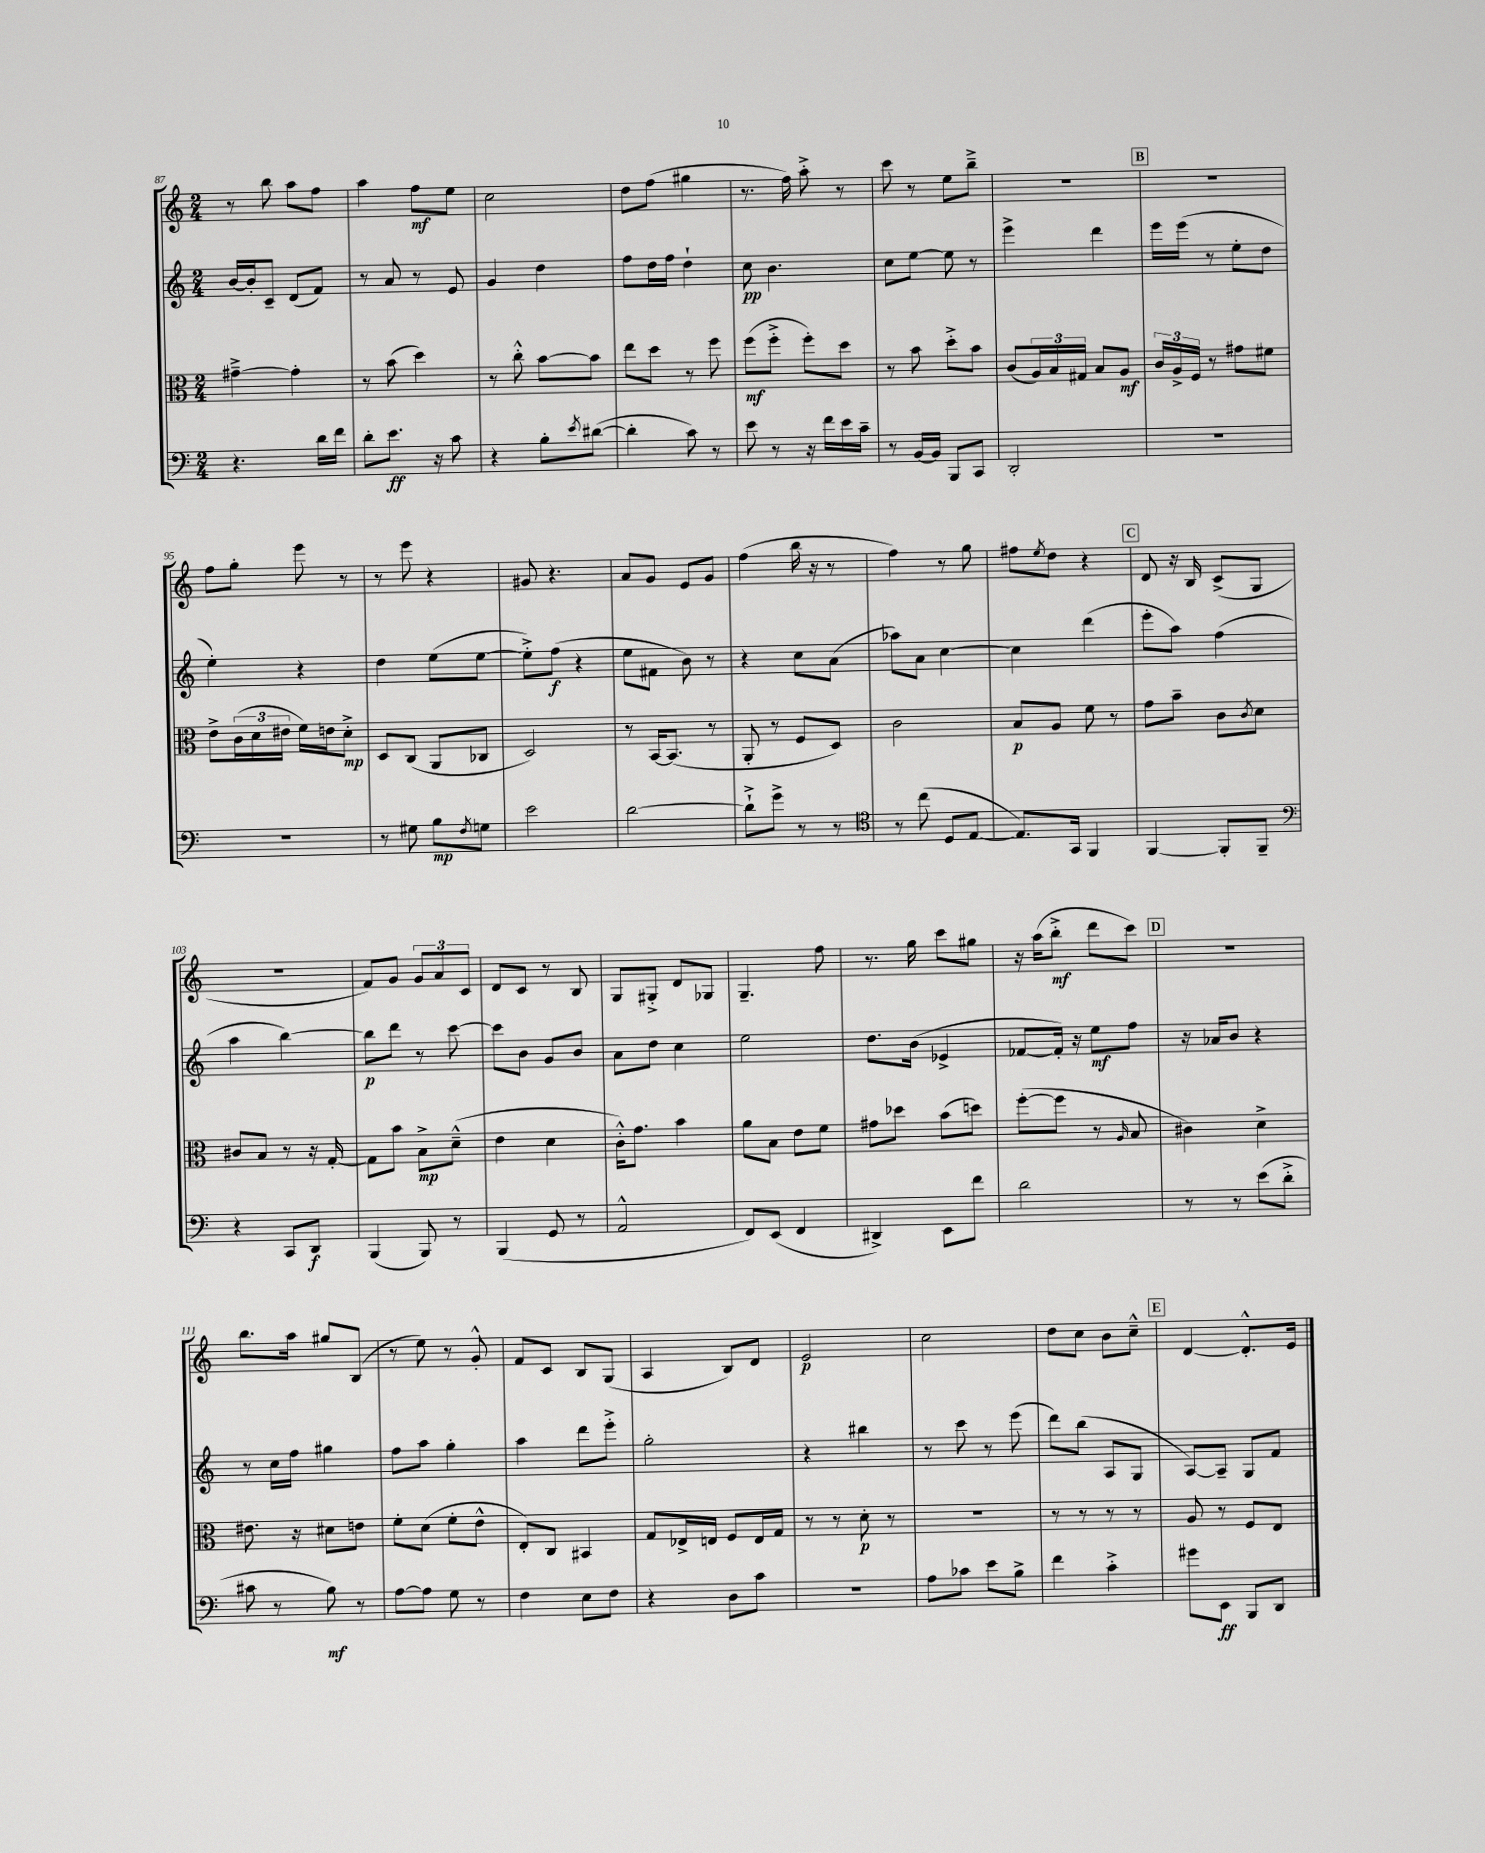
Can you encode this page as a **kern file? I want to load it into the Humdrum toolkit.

**kern	**dynam	**kern	**dynam	**kern	**dynam	**kern	**dynam
*part4	*part4	*part3	*part3	*part2	*part2	*part1	*part1
*staff4	*staff4	*staff3	*staff3	*staff2	*staff2	*staff1	*staff1
*clefF4	*	*clefC3	*	*clefG2	*	*clefG2	*
*k[]	*	*k[]	*	*k[]	*	*k[]	*
*M2/4	*	*M2/4	*	*M2/4	*	*M2/4	*
=87	=87	=87	=87	=87	=87	=87	=87
4.r	.	[4g#X~^\	.	[16b/LL	.	8r	.
.	.	.	.	16b'/J]	.	.	.
.	.	.	.	8c~/J	.	8bb\	.
.	.	4g#'\]	.	(8d/L	.	8aa\L	.
16d\LL	.	.	.	8f/J)	.	8ff\J	.
16f\JJ	.	.	.	.	.	.	.
=88	=88	=88	=88	=88	=88	=88	=88
8d'\L	.	8r	.	8r	.	4aa\	.
8.e\J	ff	(8b\	.	8a/	.	.	.
.	.	4dd\)	.	8r	.	8ff\L	mf
16r	.	.	.	.	.	.	.
8c\	.	.	.	8e/	.	8ee\J	.
=89	=89	=89	=89	=89	=89	=89	=89
4r	.	8r	.	4g/	.	2cc\	.
.	.	8cc'^^\	.	.	.	.	.
8B'\L	.	[8b\L	.	4dd\	.	.	.
8qe/	.	.	.	.	.	.	.
([8d#X\J	.	8b\J]	.	.	.	.	.
=90	=90	=90	=90	=90	=90	=90	=90
4d#'\]	.	8ee\L	.	8ff\L	.	8dd\L	.
.	.	8dd\J	.	16dd\L	.	(8ff\J	.
.	.	.	.	16ff\JJ	.	.	.
8c\)	.	8r	.	4dd`\	.	4gg#X\	.
8r	.	8ff\	.	.	.	.	.
=91	=91	=91	=91	=91	=91	=91	=91
8e\	.	(8ff\L	mf	8cc\	pp	8.r	.
8r	.	8ff'^\J	.	4.b\	.	.	.
.	.	.	.	.	.	16ff\)	.
16r	.	8ff'\L)	.	.	.	8aa'^\	.
16f\LL	.	.	.	.	.	.	.
16e\	.	8dd\J	.	.	.	8r	.
16c~\JJ	.	.	.	.	.	.	.
=92	=92	=92	=92	=92	=92	=92	=92
8r	.	8r	.	8cc\L	.	8ccc\	.
[16BB/LL	.	8b\	.	[8ee\J	.	8r	.
16BB/JJ]	.	.	.	.	.	.	.
8BBB/L	.	8dd'^\L	.	8ee\]	.	8ee\L	.
8CC/J	.	8b\J	.	8r	.	8bb~^\J	.
=93	=93	=93	=93	=93	=93	=93	=93
2DD'/	.	(8c/L	.	4eee^\	.	2r	.
.	.	24A/L)	.	.	.	.	.
.	.	24B/	.	.	.	.	.
.	.	24G#X/JJ	.	.	.	.	.
.	.	8B/L	.	4ddd\	.	.	.
.	.	8A/J	mf	.	.	.	.
!!LO:REH:place=s1:t=B
=94	=94	=94	=94	=94	=94	=94	=94
2r	.	24c/LL	.	16eee\LL	.	2r	.
.	.	24A^/	.	.	.	.	.
.	.	.	.	(16eee\JJ	.	.	.
.	.	24F/JJ	.	.	.	.	.
.	.	8r	.	8r	.	.	.
.	.	8g#X\L	.	8ee'\L	.	.	.
.	.	8f#X\J	.	8dd\J	.	.	.
!!LO:LB:g=z
=95	=95	=95	=95	=95	=95	=95	=95
2r	.	8e^\L	.	4ee'\)	.	8ff\L	.
.	.	(24c\L	.	.	.	8gg'\J	.
.	.	24d\	.	.	.	.	.
.	.	24e#X\JJ	.	.	.	.	.
.	.	16f\LL)	.	4r	.	8eee\	.
.	.	16en\J	.	.	.	.	.
.	.	8d'^\J	mp	.	.	8r	.
=96	=96	=96	=96	=96	=96	=96	=96
8r	.	8D/L	.	4dd\	.	8r	.
8G#X\	.	(8C/J	.	.	.	8eee\	.
8B\L	mp	8AA/L	.	(8ee\L	.	4r	.
8qF/	.	.	.	.	.	.	.
8Gn\J	.	8C-X/J	.	[8ee\J	.	.	.
=97	=97	=97	=97	=97	=97	=97	=97
2e\	.	2D/)	.	8ee'^\L])	.	8g#X/	.
.	.	.	.	(8ff\J	f	4.r	.
.	.	.	.	4r	.	.	.
=98	=98	=98	=98	=98	=98	=98	=98
[2d\	.	8r	.	8ee\L	.	8a/L	.
.	.	[16BB/KL	.	8f#X\J	.	8g/J	.
.	.	(8.BB/J]	.	.	.	.	.
.	.	.	.	8b\)	.	8e/L	.
.	.	8r	.	8r	.	8g/J	.
=99	=99	=99	=99	=99	=99	=99	=99
8d`^\L]	.	8AA'/	.	4r	.	(4ff\	.
8g^\J	.	8r	.	.	.	.	.
8r	.	8F/L	.	8cc\L	.	16bb\	.
.	.	.	.	.	.	16r	.
8r	.	8D/J)	.	(8a\J	.	8r	.
=100	=100	=100	=100	=100	=100	=100	=100
*clefC4	*	*	*	*	*	*	*
8r	.	2c\	.	8aa-X\L)	.	4ff\)	.
(8cc\	.	.	.	8a\J	.	.	.
8D/L	.	.	.	[4cc\	.	8r	.
[8E/J	.	.	.	.	.	8gg\	.
=101	=101	=101	=101	=101	=101	=101	=101
8.E/L])	.	8B/L	p	4cc\]	.	8ff#X\L	.
.	.	.	.	.	.	8qee/	.
.	.	8A/J	.	.	.	8dd\J	.
16GG/Jk	.	.	.	.	.	.	.
4FF/	.	8f\	.	(4ddd\	.	4r	.
.	.	8r	.	.	.	.	.
!!LO:REH:place=s1:t=C
=102	=102	=102	=102	=102	=102	=102	=102
[4FF/	.	8g\L	.	8eee'\L	.	8d/	.
.	.	8b~\J	.	8aa\J)	.	16r	.
.	.	.	.	.	.	16B/	.
8FF'/L]	.	8c\L	.	(4ff\	.	(8c^/L	.
.	.	8qc/	.	.	.	.	.
8FF~/J	.	8d\J	.	.	.	8G/J	.
!!LO:LB:g=z
=103	=103	=103	=103	=103	=103	=103	=103
*clefF4	*	*	*	*	*	*	*
4r	.	8c#X/L	.	4aa\	.	2r	.
.	.	8B/J	.	.	.	.	.
8CC/L	.	8r	.	[4bb\)	.	.	.
8DD/J	f	16r	.	.	.	.	.
.	.	[16G'/	.	.	.	.	.
=104	=104	=104	=104	=104	=104	=104	=104
(4BBB/	.	8G\L]	.	8bb\L]	p	8f/L)	.
.	.	8b\J	.	8ddd\J	.	8g/J	.
8BBB/)	.	8B^\L	mp	8r	.	12g/L	.
.	.	.	.	.	.	12a/	.
8r	.	(8d~^^\J	.	[8ccc\	.	.	.
.	.	.	.	.	.	12c/J	.
=105	=105	=105	=105	=105	=105	=105	=105
(4BBB/	.	4e\	.	8ccc\L]	.	8d/L	.
.	.	.	.	8b\J	.	8c/J	.
8GG/	.	4d\	.	8g/L	.	8r	.
8r	.	.	.	8b/J	.	8B/	.
=106	=106	=106	=106	=106	=106	=106	=106
2AA^^/	.	16c'^^\KL)	.	8a\L	.	8G/L	.
.	.	8.g\J	.	.	.	.	.
.	.	.	.	8dd\J	.	8G#X'^/J	.
.	.	4b\	.	4cc\	.	8d/L	.
.	.	.	.	.	.	8G-X/J	.
=107	=107	=107	=107	=107	=107	=107	=107
8FF/L)	.	8a\L	.	2ee\	.	4.G~/	.
(8EE/J	.	8B\J	.	.	.	.	.
4FF/	.	8e\L	.	.	.	.	.
.	.	8f\J	.	.	.	8ff\	.
=108	=108	=108	=108	=108	=108	=108	=108
4DD#X^/)	.	8g#X\L	.	8.dd\L	.	8.r	.
.	.	8dd-X\J	.	.	.	.	.
.	.	.	.	(16b\Jk	.	16gg\	.
8EE\L	.	(8b\L	.	4e-X^/	.	8ccc\L	.
8f\J	.	8ddn\J)	.	.	.	8gg#X\J	.
=109	=109	=109	=109	=109	=109	=109	=109
2d\	.	([8ff'\L	.	[8f-X/L	.	16r	.
.	.	.	.	.	.	(16aa\KL	.
.	.	8ff\J]	.	16f-'/Jk])	.	8bb'^\J	mf
.	.	.	.	16r	.	.	.
.	.	8r	.	8ee\L	mf	8ddd\L	.
.	.	16qqA/	.	.	.	.	.
.	.	8B/	.	8ff\J	.	8ccc\J)	.
!!LO:REH:place=s1:t=D
=110	=110	=110	=110	=110	=110	=110	=110
8r	.	4c#X\)	.	16r	.	2r	.
.	.	.	.	16a-X/KL	.	.	.
8r	.	.	.	8b/J	.	.	.
(8e\L	.	4d^\	.	4r	.	.	.
8d'^\J	.	.	.	.	.	.	.
!!LO:LB:g=z
=111	=111	=111	=111	=111	=111	=111	=111
8c#X\	.	8.e#X\	.	8r	.	8.bb\L	.
8r	.	.	.	16cc\LL	.	.	.
.	.	16r	.	16ff\JJ	.	16aa\Jk	.
8B\)	mf	8d#X\L	.	4gg#X\	.	8gg#X/L	.
8r	.	8en\J	.	.	.	(8B/J	.
=112	=112	=112	=112	=112	=112	=112	=112
[8A\L	.	8f'\L	.	8ff\L	.	8r	.
8A\J]	.	(8d\J	.	8aa\J	.	8ee\)	.
8G\	.	8f'\L	.	4gg'\	.	8r	.
8r	.	8e^^\J	.	.	.	8g'^^/	.
=113	=113	=113	=113	=113	=113	=113	=113
4F\	.	8E'/L)	.	4aa\	.	8f/L	.
.	.	8C/J	.	.	.	8c/J	.
8E\L	.	4BB#X/	.	8ddd\L	.	8B/L	.
8F\J	.	.	.	8eee'^\J	.	(8G/J	.
=114	=114	=114	=114	=114	=114	=114	=114
4r	.	8G/L	.	2gg'\	.	4A/	.
.	.	16E-X^/L	.	.	.	.	.
.	.	16En/JJ	.	.	.	.	.
8D\L	.	8F/L	.	.	.	8B/L)	.
8c\J	.	16E/L	.	.	.	8d/J	.
.	.	16G/JJ	.	.	.	.	.
=115	=115	=115	=115	=115	=115	=115	=115
2r	.	8r	.	4r	.	2e/	p
.	.	8r	.	.	.	.	.
.	.	8d'\	p	4bb#X\	.	.	.
.	.	8r	.	.	.	.	.
=116	=116	=116	=116	=116	=116	=116	=116
8A\L	.	2r	.	8r	.	2cc\	.
8c-X\J	.	.	.	8ccc\	.	.	.
8e\L	.	.	.	8r	.	.	.
8B^\J	.	.	.	(8eee\	.	.	.
=117	=117	=117	=117	=117	=117	=117	=117
4f\	.	8r	.	8ddd\L)	.	8dd\L	.
.	.	8r	.	(8bb\J	.	8cc\J	.
4c'^\	.	8r	.	8A/L	.	8b\L	.
.	.	8r	.	8G/J	.	8cc~^^\J	.
!!LO:REH:place=s1:t=E
=118	=118	=118	=118	=118	=118	=118	=118
8g#X\L	.	8A/	.	[8A/L)	.	[4d/	.
8EE\J	ff	8r	.	8A~/J]	.	.	.
8BBB/L	.	8F/L	.	8G/L	.	8.d'^^/L]	.
8DD/J	.	8E/J	.	8f/J	.	.	.
.	.	.	.	.	.	16e/Jk	.
==	==	==	==	==	==	==	==
*-	*-	*-	*-	*-	*-	*-	*-
